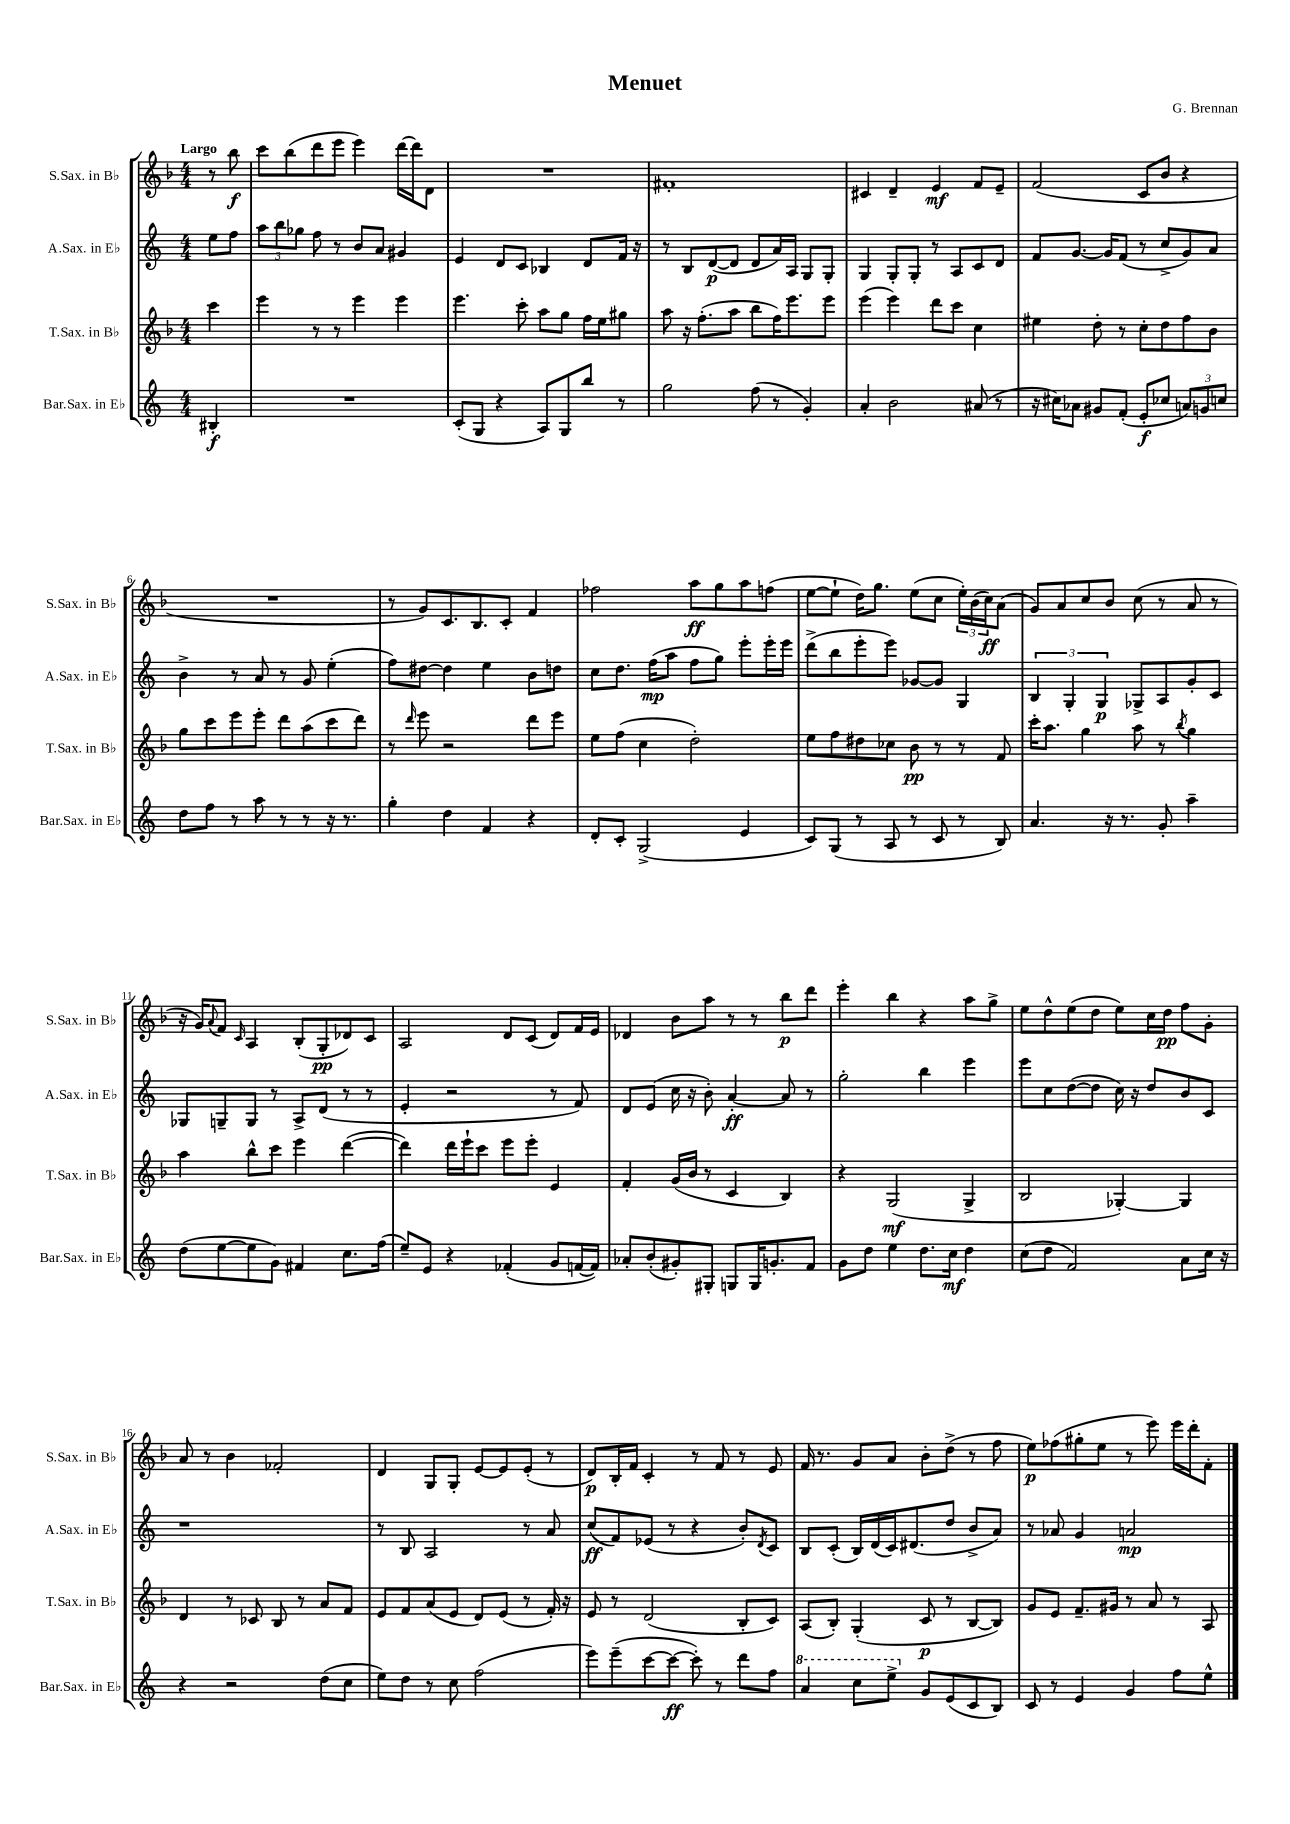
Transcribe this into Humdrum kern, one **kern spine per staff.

**kern	**dynam	**kern	**dynam	**kern	**dynam	**kern	**dynam
*part4	*part4	*part3	*part3	*part2	*part2	*part1	*part1
*staff4	*staff4	*staff3	*staff3	*staff2	*staff2	*staff1	*staff1
*I"Bar.Sax. in E♭	*	*I"T.Sax. in B♭	*	*I"A.Sax. in E♭	*	*I"S.Sax. in B♭	*
*I'Bar.Sax. in E♭	*	*I'T.Sax. in B♭	*	*I'A.Sax. in E♭	*	*I'S.Sax. in B♭	*
*clefG2	*	*clefG2	*	*clefG2	*	*clefG2	*
*k[]	*	*k[b-]	*	*k[]	*	*k[b-]	*
*M4/4	*	*M4/4	*	*M4/4	*	*M4/4	*
=	=	=	=	=	=	=	=
!	!	!	!	!	!	!LO:TX:a:B:t=Largo	!
4B#X'/	f	4ccc\	.	8ee\L	.	8r	.
.	.	.	.	8ff\J	.	8bb-\	f
=1	=1	=1	=1	=1	=1	=1	=1
1r	.	4eee\	.	12aa\L	.	8ccc\L	.
.	.	.	.	12bb\	.	.	.
.	.	.	.	.	.	(8bb-\	.
.	.	.	.	12gg-X\J	.	.	.
.	.	8r	.	8ff\	.	8ddd\	.
.	.	8r	.	8r	.	8eee\J	.
.	.	4eee\	.	8b/L	.	4eee\)	.
.	.	.	.	8a/J	.	.	.
.	.	4eee\	.	4g#X/	.	[16ddd\LL	.
.	.	.	.	.	.	16ddd\J]	.
.	.	.	.	.	.	8d\J	.
=2	=2	=2	=2	=2	=2	=2	=2
(8c'/L	.	4.eee\	.	4e/	.	1r	.
8G/J	.	.	.	.	.	.	.
4r	.	.	.	8d/L	.	.	.
.	.	8ccc'\	.	8c/J	.	.	.
8A/L)	.	8aa\L	.	4B-X/	.	.	.
8G/	.	8gg\J	.	.	.	.	.
8bb/J	.	16ff\LL	.	8d/L	.	.	.
.	.	16ee\J	.	.	.	.	.
8r	.	8gg#X\J	.	16f/Jk	.	.	.
.	.	.	.	16r	.	.	.
=3	=3	=3	=3	=3	=3	=3	=3
2gg\	.	8aa\	.	8r	.	1f#X'	.
.	.	16r	.	8B/L	.	.	.
.	.	(8.ff'\L	.	.	.	.	.
.	.	.	.	([8d/	p	.	.
.	.	8aa\J	.	8d/J]	.	.	.
(8ff\	.	8bb-\L	.	8d/L	.	.	.
8r	.	16ff\K)	.	16a/L)	.	.	.
.	.	8.eee\	.	16A/JJ	.	.	.
4g'/)	.	.	.	8G/L	.	.	.
.	.	8eee\J	.	8G'/J	.	.	.
=4	=4	=4	=4	=4	=4	=4	=4
4a'/	.	(4eee\	.	4G/	.	4c#X/	.
2b\	.	4eee\)	.	8G'/L	.	4d~/	.
.	.	.	.	8G'/J	.	.	.
.	.	8ddd\L	.	8r	.	4e/	mf
.	.	8ccc\J	.	8A/L	.	.	.
(8a#X/	.	4cc\	.	8c/	.	8f/L	.
8r	.	.	.	8d/J	.	8e~/J	.
=5	=5	=5	=5	=5	=5	=5	=5
16r	.	4ee#X\	.	8f/L	.	(2f/	.
16cc#X\KL)	.	.	.	.	.	.	.
8a-X\J	.	.	.	[8.g/J	.	.	.
8g#X/L	.	8dd'\	.	.	.	.	.
.	.	.	.	16g/KL]	.	.	.
(8f'/J	.	8r	.	(8f/J	.	.	.
8e'/L	f	8cc'\L	.	8r	.	8c/L	.
8cc-X/J	.	8dd\	.	8cc^/L	.	8b-/J	.
12an/L)	.	8ff\	.	8g/)	.	4r	.
12gn/	.	.	.	.	.	.	.
.	.	8b-\J	.	8a/J	.	.	.
12ccn/J	.	.	.	.	.	.	.
!!LO:LB:g=z
=6	=6	=6	=6	=6	=6	=6	=6
8dd\L	.	8gg\L	.	4b^\	.	1r	.
8ff\J	.	8ccc\	.	.	.	.	.
8r	.	8eee\	.	8r	.	.	.
8aa\	.	8eee'\J	.	8a/	.	.	.
8r	.	8ddd\L	.	8r	.	.	.
8r	.	(8aa\	.	8g/	.	.	.
16r	.	8ccc\	.	(4ee'\	.	.	.
8.r	.	.	.	.	.	.	.
.	.	8ddd\J)	.	.	.	.	.
=7	=7	=7	=7	=7	=7	=7	=7
4gg'\	.	8r	.	8ff\L)	.	8r	.
.	.	16qqddd/	.	.	.	.	.
.	.	8eee\	.	[8dd#X\J	.	8g/L)	.
4dd\	.	2r	.	4dd#\]	.	8.c/	.
.	.	.	.	.	.	8.B-/	.
4f/	.	.	.	4ee\	.	.	.
.	.	.	.	.	.	8c'/J	.
4r	.	8ddd\L	.	8b\L	.	4f/	.
.	.	8eee\J	.	8ddn\J	.	.	.
=8	=8	=8	=8	=8	=8	=8	=8
8d'/L	.	8ee\L	.	8cc\L	.	2ff-X\	.
8c'/J	.	(8ff\J	.	8.dd\J	.	.	.
(2G^/	.	4cc\	.	.	.	.	.
.	.	.	.	(16ff\KL	mp	.	.
.	.	.	.	8aa\J	.	.	.
.	.	2dd'\)	.	8ff\L	.	8aa\L	ff
.	.	.	.	8gg\J)	.	8gg\	.
4e/	.	.	.	8eee'\L	.	8aa\	.
.	.	.	.	16eee'\L	.	(8ffn\J	.
.	.	.	.	16eee\JJ	.	.	.
=9	=9	=9	=9	=9	=9	=9	=9
8c/L)	.	8ee\L	.	(8ddd^\L	.	[8ee\L	.
(8G/J	.	8ff\	.	8bb\	.	8ee`\J]	.
8r	.	8dd#X\	.	8eee'\	.	16dd\KL)	.
.	.	.	.	.	.	8.gg\J	.
8A/	.	8cc-X\J	.	8eee\J)	.	.	.
8r	.	8b-\	pp	[8g-X/L	.	(8ee\L	.
8c/	.	8r	.	8g-/J]	.	8cc\J	.
8r	.	8r	.	4G/	.	24ee'\LL)	.
.	.	.	.	.	.	(24b-\	.
.	.	.	.	.	.	24cc\J)	ff
8B/)	.	8f/	.	.	.	(8a\J	.
=10	=10	=10	=10	=10	=10	=10	=10
4.a/	.	16ccc'\KL	.	6B/	.	8g/L)	.
.	.	8.aa\J	.	.	.	.	.
.	.	.	.	.	.	8a/	.
.	.	.	.	6G'/	.	.	.
.	.	4gg\	.	.	.	8cc/	.
.	.	.	.	6G/	p	.	.
16r	.	.	.	.	.	8b-/J	.
8.r	.	.	.	.	.	.	.
.	.	8aa\	.	8G-X^/L	.	(8cc\	.
8g'/	.	8r	.	8A/	.	8r	.
.	.	8qbb-/	.	.	.	.	.
4aa~\	.	4gg\	.	8g'/	.	8a/	.
.	.	.	.	8c/J	.	8r	.
!!LO:LB:g=z
=11	=11	=11	=11	=11	=11	=11	=11
(8dd\L	.	4aa\	.	8G-X/L	.	16r	.
.	.	.	.	.	.	16g/KL)	.
.	.	.	.	.	.	8qqa/	.
[8ee\	.	.	.	8Gn~/	.	8f/J	.
.	.	.	.	.	.	16qqc/	.
8ee\]	.	8bb-^^\L	.	8G/J	.	4A/	.
8g\J)	.	8ccc\J	.	8r	.	.	.
4f#X/	.	4eee\	.	8A^/L	.	(8B-'/L	.
.	.	.	.	(8d/J	.	8G'/	pp
8.cc\L	.	([4ddd\	.	8r	.	8d-X/)	.
.	.	.	.	8r	.	8c/J	.
(16ff\Jk	.	.	.	.	.	.	.
=12	=12	=12	=12	=12	=12	=12	=12
8ee~/L)	.	4ddd\])	.	4e'/	.	2A/	.
8e/J	.	.	.	.	.	.	.
4r	.	16ddd\LL	.	2r	.	.	.
.	.	16eee`\J	.	.	.	.	.
.	.	8ccc\J	.	.	.	.	.
(4f-X'/	.	8eee\L	.	.	.	8d/L	.
.	.	8eee'\J	.	.	.	(8c/J	.
8g/L	.	4e/	.	8r	.	8d/L)	.
[16fn/L	.	.	.	8f/)	.	16f/L	.
16f/JJ])	.	.	.	.	.	16e/JJ	.
=13	=13	=13	=13	=13	=13	=13	=13
8a-X'/L	.	4f'/	.	8d/L	.	4d-X/	.
(8b'/	.	.	.	(8e/J	.	.	.
8g#X'/)	.	(16g/LL	.	16cc\	.	8b-\L	.
.	.	16b-/JJ	.	16r	.	.	.
8G#X'/J	.	8r	.	8b'\)	.	8aa\J	.
8Gn/L	.	4c/	.	[4a'/	ff	8r	.
16G/K	.	.	.	.	.	8r	.
8.gn'/	.	.	.	.	.	.	.
.	.	4B-/)	.	8a/]	.	8bb-\L	p
8f/J	.	.	.	8r	.	8ddd\J	.
=14	=14	=14	=14	=14	=14	=14	=14
8g\L	.	4r	.	2gg'\	.	4eee'\	.
8dd\J	.	.	.	.	.	.	.
4ee\	.	(2G/	mf	.	.	4bb-\	.
8.dd\L	.	.	.	4bb\	.	4r	.
16cc\Jk	mf	.	.	.	.	.	.
4dd\	.	4G^/	.	4eee\	.	8aa\L	.
.	.	.	.	.	.	8gg^\J	.
=15	=15	=15	=15	=15	=15	=15	=15
(8cc\L	.	2B-/	.	8eee\L	.	8ee\L	.
8dd\J	.	.	.	8cc\	.	8dd^^\	.
2f/)	.	.	.	([8dd\	.	(8ee\	.
.	.	.	.	8dd\J]	.	8dd\J	.
.	.	[4G-X'/)	.	16cc\)	.	8ee\L)	.
.	.	.	.	16r	.	.	.
.	.	.	.	8dd/L	.	16cc\L	.
.	.	.	.	.	.	16dd\JJ	pp
8a\L	.	4G-/]	.	8b/	.	8ff\L	.
16cc\Jk	.	.	.	8c/J	.	8g'\J	.
16r	.	.	.	.	.	.	.
!!LO:LB:g=z
=16	=16	=16	=16	=16	=16	=16	=16
4r	.	4d/	.	1r	.	8a/	.
.	.	.	.	.	.	8r	.
2r	.	8r	.	.	.	4b-\	.
.	.	8c-X/	.	.	.	.	.
.	.	8B-/	.	.	.	2f-X'/	.
.	.	8r	.	.	.	.	.
(8dd\L	.	8a/L	.	.	.	.	.
8cc\J	.	8f/J	.	.	.	.	.
=17	=17	=17	=17	=17	=17	=17	=17
8ee\L)	.	8e/L	.	8r	.	4d/	.
8dd\J	.	8f/	.	8B/	.	.	.
8r	.	(8a/	.	2A/	.	8G/L	.
8cc\	.	8e/J	.	.	.	8G'/J	.
(2ff\	.	8d/L)	.	.	.	[8e/L	.
.	.	(8e/J	.	.	.	8e/]	.
.	.	8r	.	8r	.	(8e'/J	.
.	.	16f'/)	.	8a/	.	8r	.
.	.	16r	.	.	.	.	.
=18	=18	=18	=18	=18	=18	=18	=18
8eee\L)	.	8e/	.	(8cc/L	ff	8d/L)	p
(8eee~\	.	8r	.	8f/)	.	16B-'/L	.
.	.	.	.	.	.	16f/JJ	.
[8ccc\	.	(2d/	.	(8e-X/J	.	4c'/	.
8ccc\J_	ff	.	.	8r	.	.	.
8ccc'\])	.	.	.	4r	.	8r	.
8r	.	.	.	.	.	8f/	.
8ddd\L	.	8B-'/L	.	8b'/L)	.	8r	.
.	.	.	.	8qd/	.	.	.
8ff\J	.	8c/J)	.	8c/J	.	8e/	.
=19	=19	=19	=19	=19	=19	=19	=19
*8va	*	*	*	*	*	*	*
4aa/	.	(8A/L	.	8B/L	.	16f/	.
.	.	.	.	.	.	8.r	.
.	.	8B-'/J)	.	(8c'/J	.	.	.
8ccc\L	.	(4G'/	.	16B/LL)	.	8g/L	.
.	.	.	.	(16d/	.	.	.
8eee^\J	.	.	.	16c/J)	.	8a/J	.
.	.	.	.	(8.d#X/	.	.	.
*X8va	*	*	*	*	*	*	*
8g/L	.	8c/	p	.	.	8b-'\L	.
(8e/	.	8r	.	8dd/J	.	(8dd^\J	.
8c/	.	[8B-/L	.	8b^/L	.	8r	.
8B/J)	.	8B-/J])	.	8a/J)	.	8ff\	.
=20	=20	=20	=20	=20	=20	=20	=20
8c/	.	8g/L	.	8r	.	8ee\L)	p
8r	.	8e/J	.	8a-X/	.	(8ff-X\	.
4e/	.	8.f~/L	.	4g/	.	8gg#X'\	.
.	.	.	.	.	.	8ee\J	.
.	.	16g#X/Jk	.	.	.	.	.
4g/	.	8r	.	2an/	mp	8r	.
.	.	8a/	.	.	.	8eee\)	.
8ff\L	.	8r	.	.	.	16eee\LL	.
.	.	.	.	.	.	16ddd'\J	.
8ee^^\J	.	8A/	.	.	.	8f'\J	.
==	==	==	==	==	==	==	==
*-	*-	*-	*-	*-	*-	*-	*-
